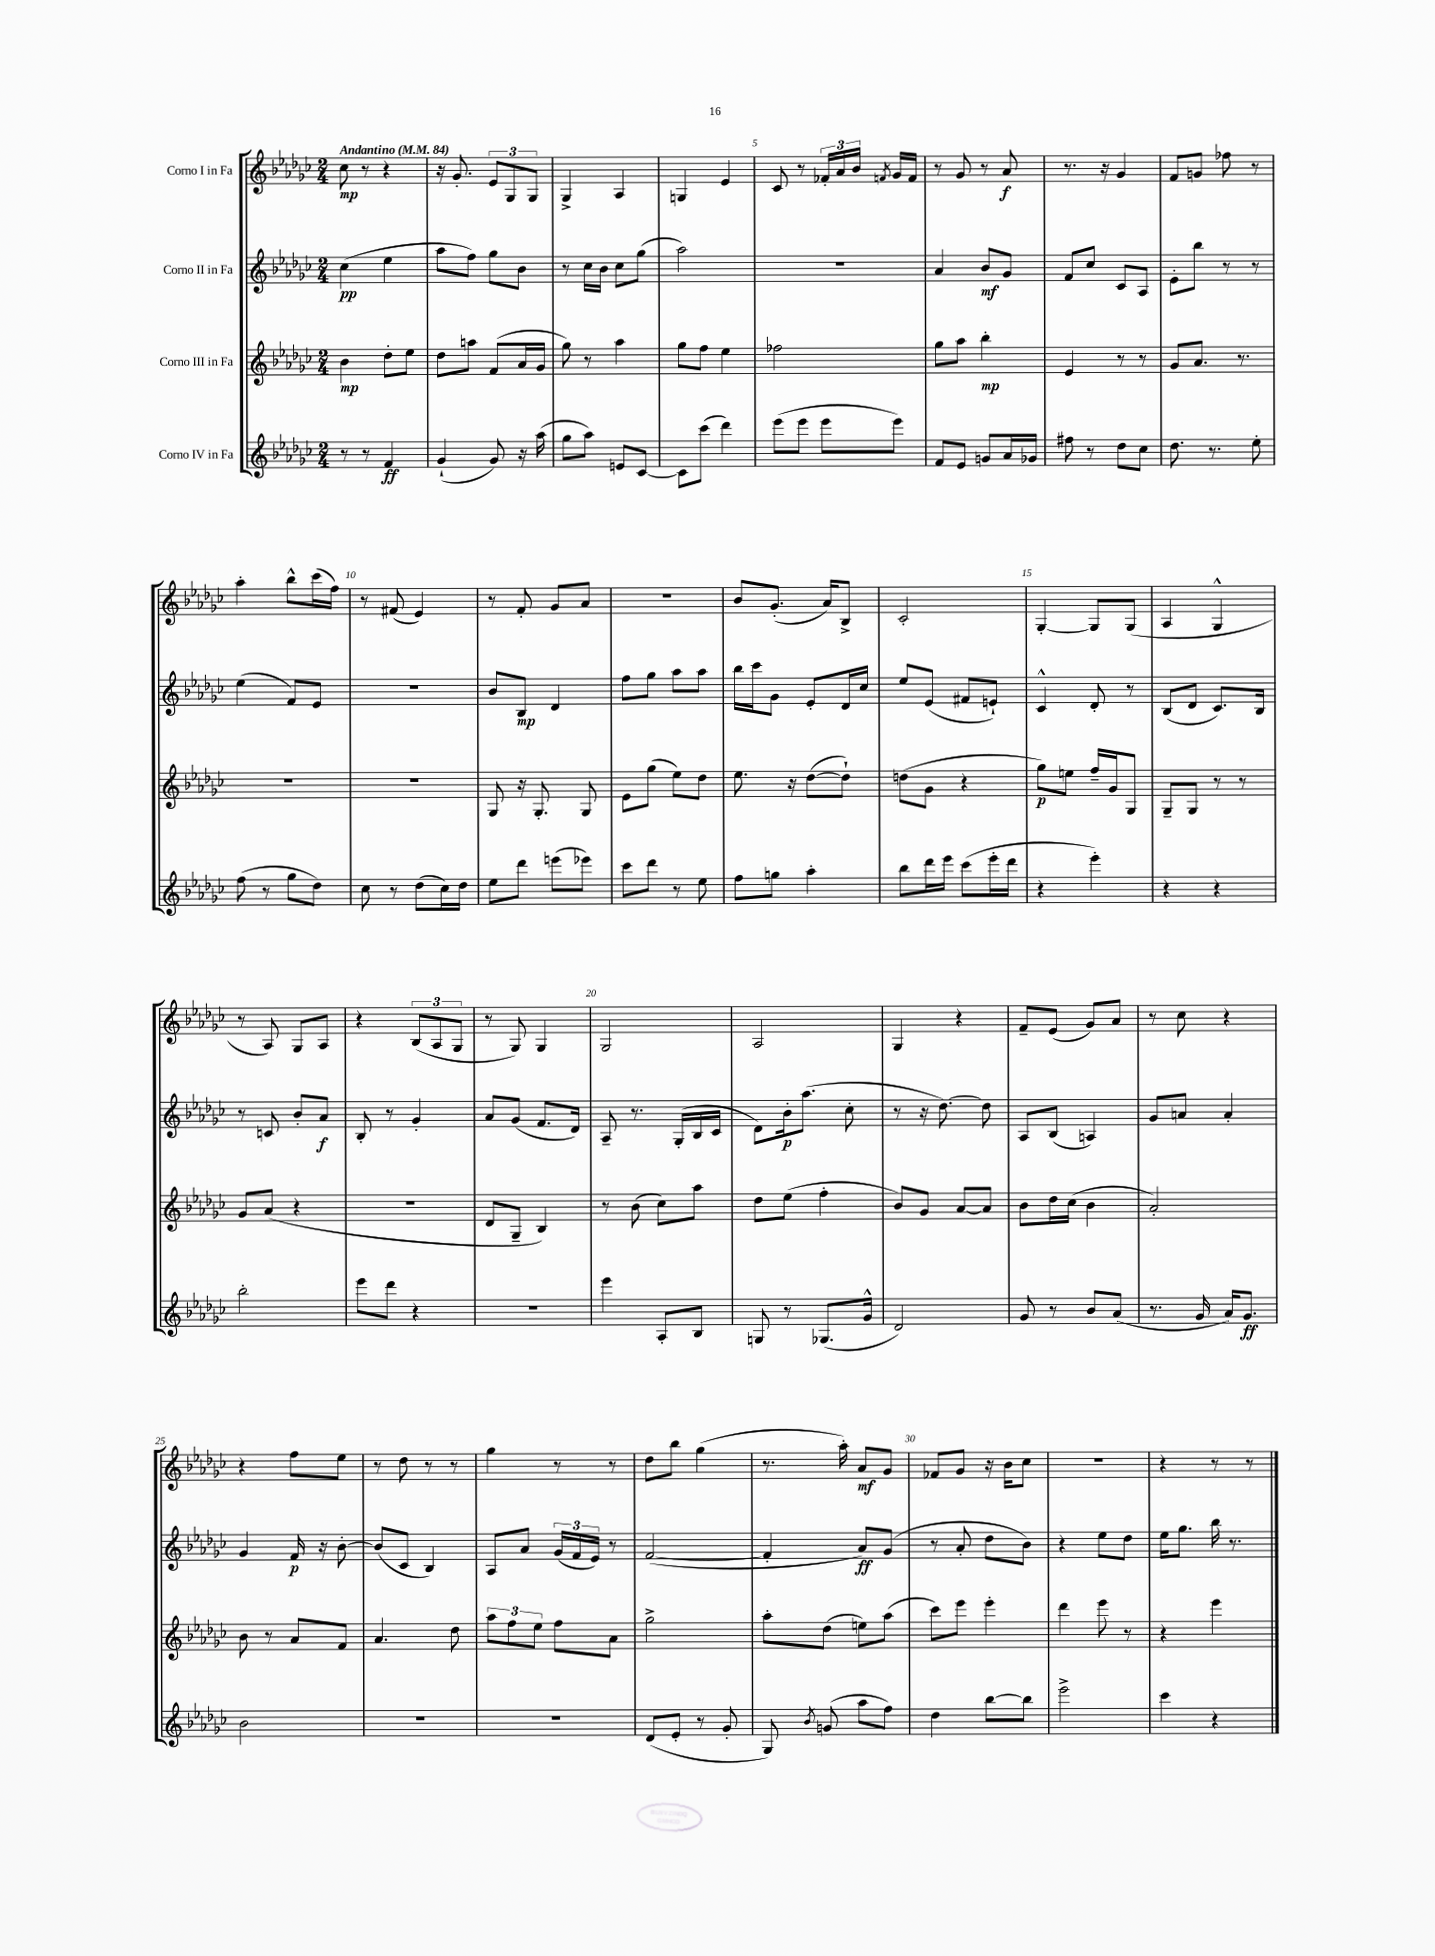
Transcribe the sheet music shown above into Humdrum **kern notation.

**kern	**dynam	**kern	**dynam	**kern	**dynam	**kern	**dynam
*part4	*part4	*part3	*part3	*part2	*part2	*part1	*part1
*staff4	*staff4	*staff3	*staff3	*staff2	*staff2	*staff1	*staff1
*I"Corno IV in Fa	*	*I"Corno III in Fa	*	*I"Corno II in Fa	*	*I"Corno I in Fa	*
*clefG2	*	*clefG2	*	*clefG2	*	*clefG2	*
*k[b-e-a-d-g-c-]	*	*k[b-e-a-d-g-c-]	*	*k[b-e-a-d-g-c-]	*	*k[b-e-a-d-g-c-]	*
*M2/4	*	*M2/4	*	*M2/4	*	*M2/4	*
*MM84	*	*MM84	*	*MM84	*	*MM84	*
=1	=1	=1	=1	=1	=1	=1	=1
!	!	!	!	!	!	!LO:TX:a:B:t=Andantino	!
8r	.	4b-\	mp	(4cc-\	pp	8cc-\	mp
8r	.	.	.	.	.	8r	.
4f/	ff	8dd-'\L	.	4ee-\	.	4r	.
.	.	8ee-\J	.	.	.	.	.
=2	=2	=2	=2	=2	=2	=2	=2
(4g-`/	.	8dd-\L	.	8aa-\L	.	16r	.
.	.	.	.	.	.	8.g-'/	.
.	.	8aan\J	.	8ff\J)	.	.	.
8g-/)	.	(8f/L	.	8gg-\L	.	12e-/L	.
.	.	.	.	.	.	12G-/	.
16r	.	16a-/L	.	8b-\J	.	.	.
.	.	.	.	.	.	12G-/J	.
(16aa-\	.	16g-/JJ	.	.	.	.	.
=3	=3	=3	=3	=3	=3	=3	=3
8gg-\L	.	8gg-\)	.	8r	.	4G-^/	.
8aa-\J)	.	8r	.	16cc-\LL	.	.	.
.	.	.	.	16b-\JJ	.	.	.
8en/L	.	4aa-\	.	8cc-\L	.	4A-/	.
[8c-/J	.	.	.	(8gg-\J	.	.	.
=4	=4	=4	=4	=4	=4	=4	=4
8c-\L]	.	8gg-\L	.	2aa-\)	.	4Gn/	.
(8ccc-\J	.	8ff\J	.	.	.	.	.
4ddd-\)	.	4ee-\	.	.	.	4e-/	.
=5	=5	=5	=5	=5	=5	=5	=5
(8eee-\L	.	2ff-X\	.	2r	.	8c-/	.
8eee-\J	.	.	.	.	.	8r	.
8eee-\L	.	.	.	.	.	24f-X'/LL	.
.	.	.	.	.	.	24a-/	.
.	.	.	.	.	.	24b-/JJ	.
.	.	.	.	.	.	8qfn/	.
8eee-\J)	.	.	.	.	.	16g-/LL	.
.	.	.	.	.	.	16f/JJ	.
=6	=6	=6	=6	=6	=6	=6	=6
8f/L	.	8gg-\L	.	4a-/	.	8r	.
8e-/J	.	8aa-\J	.	.	.	8g-/	.
8gn/L	.	4bb-'\	mp	8b-/L	mf	8r	.
16a-/L	.	.	.	8g-/J	.	8a-/	f
16g-X/JJ	.	.	.	.	.	.	.
=7	=7	=7	=7	=7	=7	=7	=7
8ff#X\	.	4e-/	.	8f/L	.	8.r	.
8r	.	.	.	8cc-/J	.	.	.
.	.	.	.	.	.	16r	.
8dd-\L	.	8r	.	8c-/L	.	4g-/	.
8cc-\J	.	8r	.	8A-/J	.	.	.
=8	=8	=8	=8	=8	=8	=8	=8
8.dd-\	.	8g-/L	.	8e-'\L	.	8f/L	.
.	.	8.a-/J	.	8bb-\J	.	8gn/J	.
8.r	.	.	.	.	.	.	.
.	.	.	.	8r	.	8ff-X\	.
.	.	8.r	.	.	.	.	.
8ee-'\	.	.	.	8r	.	8r	.
!!LO:LB:g=z
=9	=9	=9	=9	=9	=9	=9	=9
(8ff\	.	2r	.	(4ee-\	.	4aa-'\	.
8r	.	.	.	.	.	.	.
8gg-\L	.	.	.	8f/L)	.	8bb-^^\L	.
8dd-\J)	.	.	.	8e-/J	.	(16ccc-\L	.
.	.	.	.	.	.	16ff\JJ)	.
=10	=10	=10	=10	=10	=10	=10	=10
8cc-\	.	2r	.	2r	.	8r	.
8r	.	.	.	.	.	(8f#X/	.
(8dd-\L	.	.	.	.	.	4e-/)	.
16cc-\L)	.	.	.	.	.	.	.
16dd-\JJ	.	.	.	.	.	.	.
=11	=11	=11	=11	=11	=11	=11	=11
8ee-\L	.	8G-/	.	8b-/L	.	8r	.
8ddd-\J	.	16r	.	8B-/J	mp	8f'/	.
.	.	8.G-'/	.	.	.	.	.
(8eeen\L	.	.	.	4d-/	.	8g-/L	.
8eee-X\J)	.	8G-/	.	.	.	8a-/J	.
=12	=12	=12	=12	=12	=12	=12	=12
8ccc-\L	.	8e-\L	.	8ff\L	.	2r	.
8ddd-\J	.	(8gg-\J	.	8gg-\J	.	.	.
8r	.	8ee-\L)	.	8aa-\L	.	.	.
8ee-\	.	8dd-\J	.	8aa-\J	.	.	.
=13	=13	=13	=13	=13	=13	=13	=13
8ff\L	.	8.ee-\	.	16bb-\LL	.	8b-/L	.
.	.	.	.	16ccc-\J	.	.	.
8ggn\J	.	.	.	8g-\J	.	(8.g-'/J	.
.	.	16r	.	.	.	.	.
4aa-'\	.	([8dd-\L	.	8e-'/L	.	.	.
.	.	.	.	.	.	16a-/KL)	.
.	.	8dd-`\J])	.	16d-/L	.	8B-^/J	.
.	.	.	.	16cc-/JJ	.	.	.
=14	=14	=14	=14	=14	=14	=14	=14
8bb-\L	.	(8ddn\L	.	8ee-/L	.	2c-'/	.
16ddd-\L	.	8g-\J	.	(8e-/J	.	.	.
16eee-\JJ	.	.	.	.	.	.	.
(8ccc-\L	.	4r	.	8f#X/L	.	.	.
16eee-'\L	.	.	.	8en`/J)	.	.	.
16ddd-\JJ	.	.	.	.	.	.	.
=15	=15	=15	=15	=15	=15	=15	=15
4r	.	8gg-\L)	p	4c-^^/	.	[4G-'/	.
.	.	8een\J	.	.	.	.	.
4eee-'\)	.	16ff~/LL	.	8d-'/	.	8G-/L]	.
.	.	16g-/J	.	.	.	.	.
.	.	8G-/J	.	8r	.	(8G-/J	.
=16	=16	=16	=16	=16	=16	=16	=16
4r	.	8G-~/L	.	(8B-/L	.	4A-/	.
.	.	8G-/J	.	8d-/J	.	.	.
4r	.	8r	.	8.c-/L)	.	4G-^^/	.
.	.	8r	.	.	.	.	.
.	.	.	.	16B-/Jk	.	.	.
!!LO:LB:g=z
=17	=17	=17	=17	=17	=17	=17	=17
2bb-'\	.	8g-/L	.	8r	.	8r	.
.	.	(8a-/J	.	8cn/	.	8A-/)	.
.	.	4r	.	8b-'/L	.	8G-/L	.
.	.	.	.	8a-/J	f	8A-/J	.
=18	=18	=18	=18	=18	=18	=18	=18
8eee-\L	.	2r	.	8B-'/	.	4r	.
8ddd-\J	.	.	.	8r	.	.	.
4r	.	.	.	4g-'/	.	(12B-/L	.
.	.	.	.	.	.	12A-/	.
.	.	.	.	.	.	12G-/J	.
=19	=19	=19	=19	=19	=19	=19	=19
2r	.	8d-/L	.	8a-/L	.	8r	.
.	.	8G-~/J	.	(8g-/J	.	8G-/)	.
.	.	4B-/)	.	8.f/L	.	4G-/	.
.	.	.	.	16d-/Jk)	.	.	.
=20	=20	=20	=20	=20	=20	=20	=20
4eee-\	.	8r	.	8A-~/	.	2G-/	.
.	.	(8b-\	.	8.r	.	.	.
8A-'/L	.	8cc-\L)	.	.	.	.	.
.	.	.	.	(16G-'/LL	.	.	.
8B-/J	.	8aa-\J	.	16B-/	.	.	.
.	.	.	.	16c-/JJ	.	.	.
=21	=21	=21	=21	=21	=21	=21	=21
8Gn/	.	8dd-\L	.	8d-\L)	.	2A-/	.
8r	.	(8ee-\J	.	16b-'\k	p	.	.
.	.	.	.	(8.aa-\J	.	.	.
(8.G-X/L	.	4ff'\	.	.	.	.	.
.	.	.	.	8cc-'\	.	.	.
16g-^^/Jk	.	.	.	.	.	.	.
=22	=22	=22	=22	=22	=22	=22	=22
2d-/)	.	8b-/L)	.	8r	.	4G-/	.
.	.	8g-/J	.	16r	.	.	.
.	.	.	.	[8.dd-\)	.	.	.
.	.	[8a-/L	.	.	.	4r	.
.	.	8a-/J]	.	8dd-\]	.	.	.
=23	=23	=23	=23	=23	=23	=23	=23
8g-/	.	8b-\L	.	8A-/L	.	8f~/L	.
8r	.	16dd-\L	.	(8B-/J	.	(8e-/J	.
.	.	(16cc-\JJ	.	.	.	.	.
8b-/L	.	4b-\	.	4An/)	.	8g-/L)	.
(8a-/J	.	.	.	.	.	8a-/J	.
=24	=24	=24	=24	=24	=24	=24	=24
8.r	.	2a-'/)	.	8g-/L	.	8r	.
.	.	.	.	8an/J	.	8cc-\	.
16g-/	.	.	.	.	.	.	.
16a-/KL)	.	.	.	4a'/	.	4r	.
8.g-/J	ff	.	.	.	.	.	.
!!LO:LB:g=z
=25	=25	=25	=25	=25	=25	=25	=25
2b-\	.	8b-\	.	4g-/	.	4r	.
.	.	8r	.	.	.	.	.
.	.	8a-/L	.	16f/	p	8ff\L	.
.	.	.	.	16r	.	.	.
.	.	8f/J	.	[8b-'\	.	8ee-\J	.
=26	=26	=26	=26	=26	=26	=26	=26
2r	.	4.a-/	.	(8b-/L]	.	8r	.
.	.	.	.	8c-/J	.	8dd-\	.
.	.	.	.	4B-/)	.	8r	.
.	.	8dd-\	.	.	.	8r	.
=27	=27	=27	=27	=27	=27	=27	=27
2r	.	12aa-\L	.	8A-/L	.	4gg-\	.
.	.	12ff\	.	.	.	.	.
.	.	.	.	8a-/J	.	.	.
.	.	12ee-\J	.	.	.	.	.
.	.	8ff\L	.	(24g-/LL	.	8r	.
.	.	.	.	24f/	.	.	.
.	.	.	.	24e-/JJ)	.	.	.
.	.	8a-\J	.	8r	.	8r	.
=28	=28	=28	=28	=28	=28	=28	=28
(8d-/L	.	2gg-^\	.	([2f/	.	8dd-\L	.
8e-'/J	.	.	.	.	.	8bb-\J	.
8r	.	.	.	.	.	(4gg-\	.
8g-'/	.	.	.	.	.	.	.
=29	=29	=29	=29	=29	=29	=29	=29
8G-/)	.	8aa-'\L	.	4f'/]	.	8.r	.
8qb-/	.	.	.	.	.	.	.
(8gn/	.	(8dd-\J	.	.	.	.	.
.	.	.	.	.	.	16aa-'\)	.
8aa-\L	.	8een\L)	.	8a-/L)	ff	8a-/L	mf
8ff\J)	.	(8aa-\J	.	(8g-/J	.	8g-/J	.
=30	=30	=30	=30	=30	=30	=30	=30
4dd-\	.	8ccc-\L)	.	8r	.	8f-X/L	.
.	.	8eee-\J	.	8a-'/	.	8g-/J	.
[8bb-\L	.	4eee-'\	.	8dd-\L	.	16r	.
.	.	.	.	.	.	16b-\KL	.
8bb-\J]	.	.	.	8b-\J)	.	8cc-\J	.
=31	=31	=31	=31	=31	=31	=31	=31
2eee-^\	.	4ddd-\	.	4r	.	2r	.
.	.	8eee-\	.	8ee-\L	.	.	.
.	.	8r	.	8dd-\J	.	.	.
=32	=32	=32	=32	=32	=32	=32	=32
4ccc-\	.	4r	.	16ee-\KL	.	4r	.
.	.	.	.	8.gg-\J	.	.	.
4r	.	4eee-\	.	16bb-\	.	8r	.
.	.	.	.	8.r	.	.	.
.	.	.	.	.	.	8r	.
==	==	==	==	==	==	==	==
*-	*-	*-	*-	*-	*-	*-	*-
